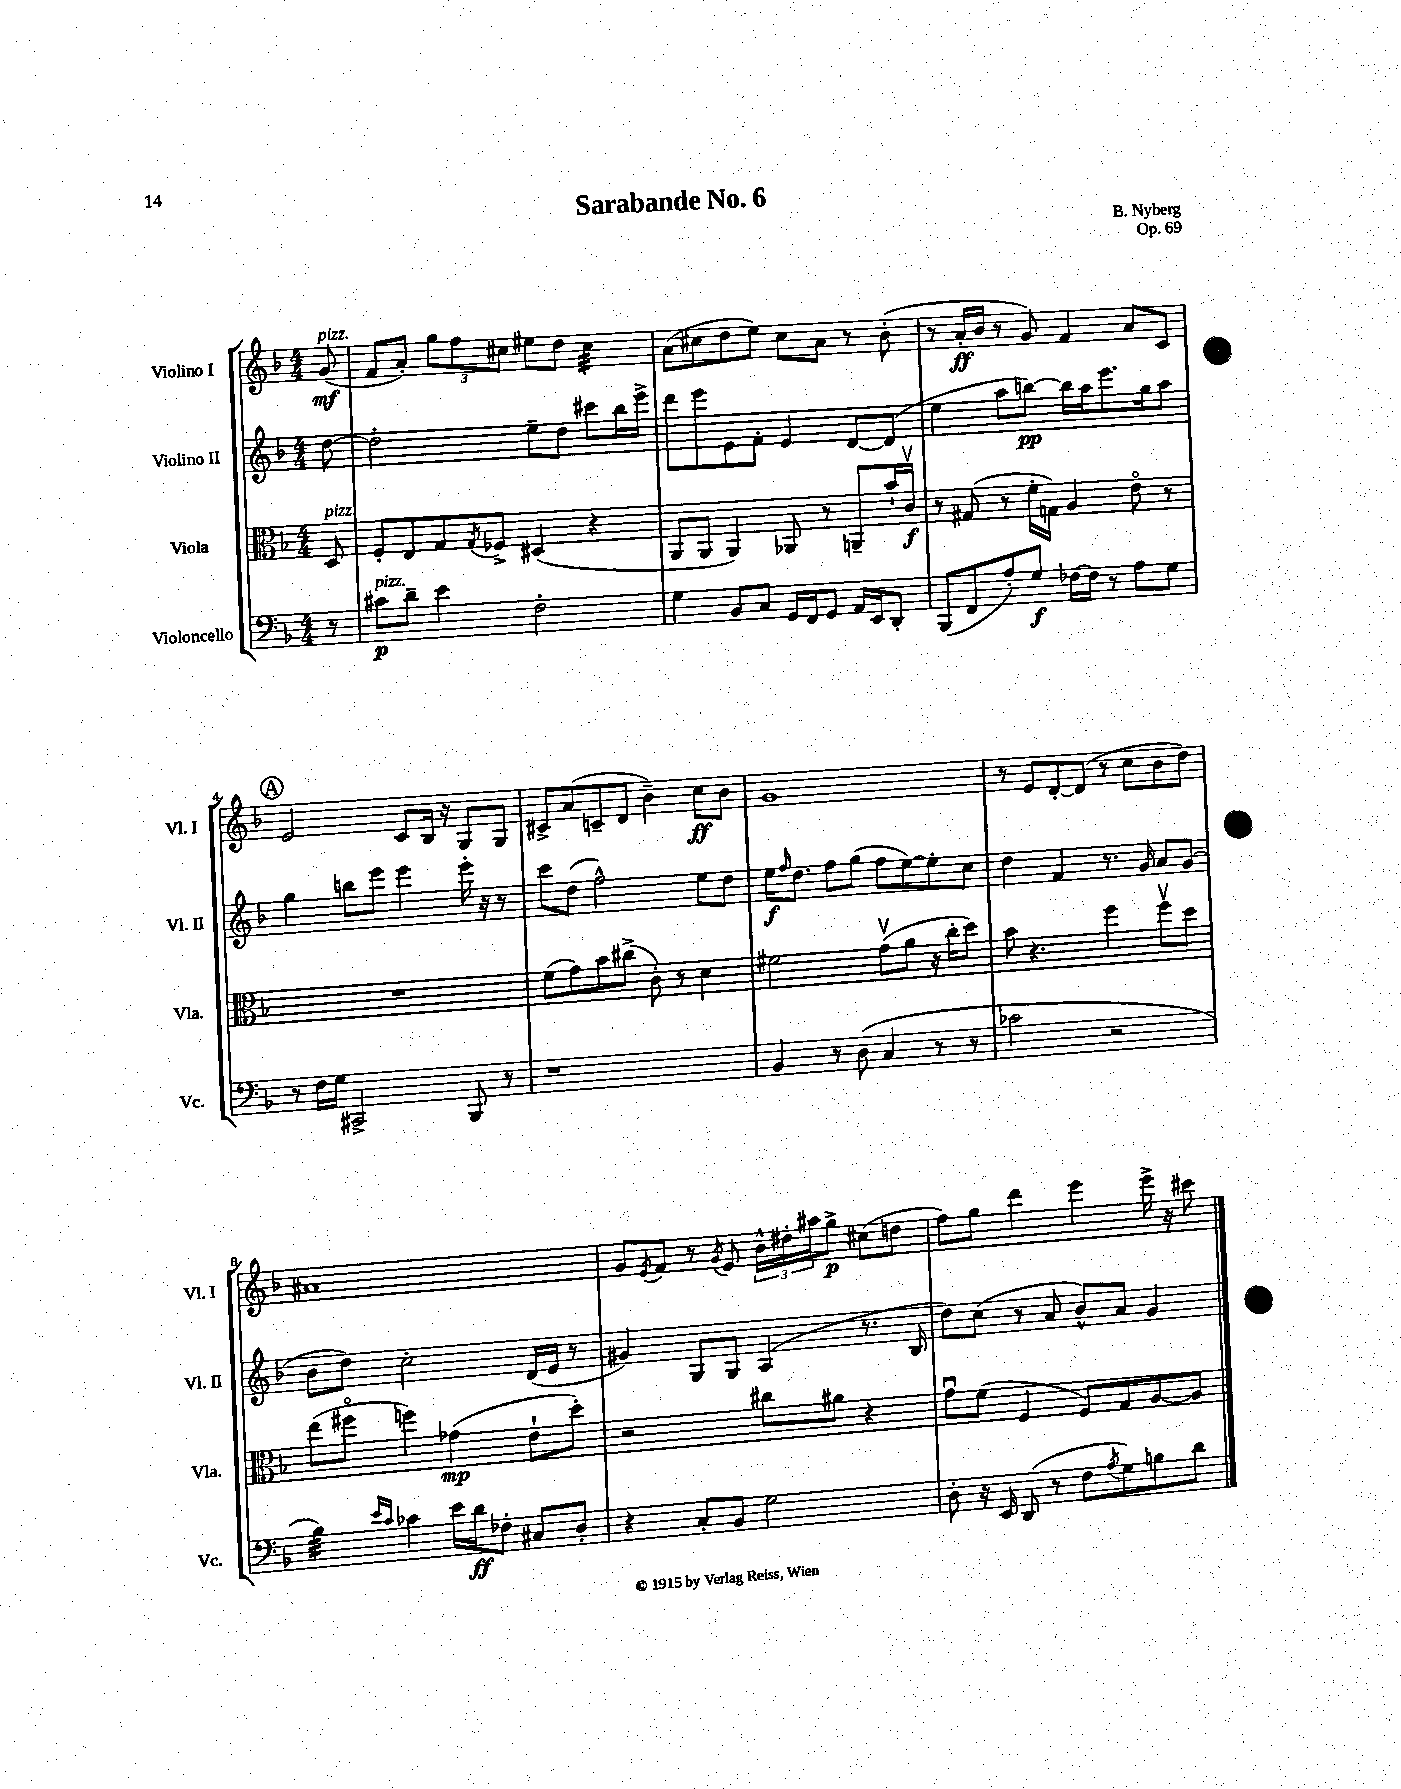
\header { title = "Sarabande No. 6" composer = "B. Nyberg" opus = "Op. 69" }
<<
\new StaffGroup <<
\new Staff = "s0" \with { instrumentName = "Violino I" shortInstrumentName = "Vl. I" } {
    \clef treble \key f \major \numericTimeSignature \time 4/4 \partial 8
    g'8\mf^\markup { \italic "pizz." }( |
    f'8 a'8-.) \tuplet 3/2 { g''8 f''8 cis''8 } eis''8 d''8 cis''4:32 |
    a'8( cis''8 d''8 e''8) cis''8 a'8 r8 bes'8-.( |
    r8 a'16-.\ff bes'16 r8 g'8) f'4 a'8 c'8 |
    \mark \markup { \circle "A" } e'2 c'8 bes16 r16 g8 g8 |
    cis'8-> a'8( c'8-- d'8 bes'4--) c''8\ff bes'8 |
    g'1 |
    r8 e'8 d'8~-. d'8( r8 c''8 bes'8 d''8) |
    ais'1 |
    g'8 \acciaccatura { e'8 } f'8 r8 \acciaccatura { g'8 } e'8 \tuplet 3/2 { bes'16-^ dis''16-. ais''16 } g''8->\p cis''8( d''8 |
    f''8) g''8 d'''4 e'''4 e'''16-> r16 cis'''8 \bar "|." |
}
\new Staff = "s1" \with { instrumentName = "Violino II" shortInstrumentName = "Vl. II" } {
    \clef treble \key f \major \numericTimeSignature \time 4/4 \partial 8
    d''8~ |
    d''2-. e''8-- d''8 cis'''8 bes''16 e'''16-> |
    d'''8 e'''8 e'8 f'8-. e'4 d'8~ d'8( |
    e''4 a''8 b''8~\pp) b''16 a''16 e'''8. g''16 a''8 |
    \mark \markup { \circle "A" } g''4 b''8 e'''8 e'''4 e'''16-. r16 r8 |
    c'''8 d''8( f''2-^) e''8 d''8 |
    e''16\f \grace { f''16 } d''8. f''8 g''8( f''8 e''8~) e''8-. c''8 |
    d''4 f'4 r8. g'16 a'8 g'8( |
    bes'8 d''8) c''2-. d'16( e'16 r8 |
    gis'4) g8 g8 a4( r8. bes16 |
    d''8) c''8( r8 a'8 bes'8-^) a'8 g'4 \bar "|." |
}
\new Staff = "s2" \with { instrumentName = "Viola" shortInstrumentName = "Vla." } {
    \clef alto \key f \major \numericTimeSignature \time 4/4 \partial 8
    d8^\markup { \italic "pizz." } |
    f8-. e8 g8 \acciaccatura { g8 } fes8-> dis4( r4 |
    a,8 a,8 a,4) aes,8 r8 a,8-- bes'16-! c'16\upbow\f |
    r8 gis8( r8 f'16-. g16) a4 e'8\flageolet r8 |
    \mark \markup { \circle "A" } R1 |
    f'8( g'8) bes'8 cis''8->( c'8-.) r8 d'4 |
    fis'2 g'8\upbow( a'8 r16 c''16-. d''8) |
    bes'8 r4. f''4 f''8\upbow d''8 |
    e''8( fis''8\flageolet f''4) ges'4\mp( e'8-! d''8-.) |
    r2 cis''8 ais'8 r4 |
    g'8\downbow f'8( f4 f8) g8 a8~ a8 \bar "|." |
}
\new Staff = "s3" \with { instrumentName = "Violoncello" shortInstrumentName = "Vc." } {
    \clef bass \key f \major \numericTimeSignature \time 4/4 \partial 8
    r8 |
    cis'8\p^\markup { \italic "pizz." } d'8-- e'4 f2-. |
    g4 bes,8 c8 g,16 f,16 g,8 a,16 e,16 d,8-. |
    bes,,8( f,8 a8-.) g8\f fes16~ fes16 r8 a8 g8 |
    \mark \markup { \circle "A" } r8 f16 g16 cis,2-> bes,,8 r8 |
    r1 |
    bes,4 r8 d8( c4 r8 r8 |
    ces'2 r2 |
    bes4:32) \grace { e'16 c'16 } ces'4 e'16 d'16\ff fes8-. cis8 d8-. |
    r4 c8-. bes,8 g2 |
    d8-. r16 e,16 d,8( r8 f8 \acciaccatura { a8 } g8) b8 d'8 \bar "|." |
}
>>
>>
